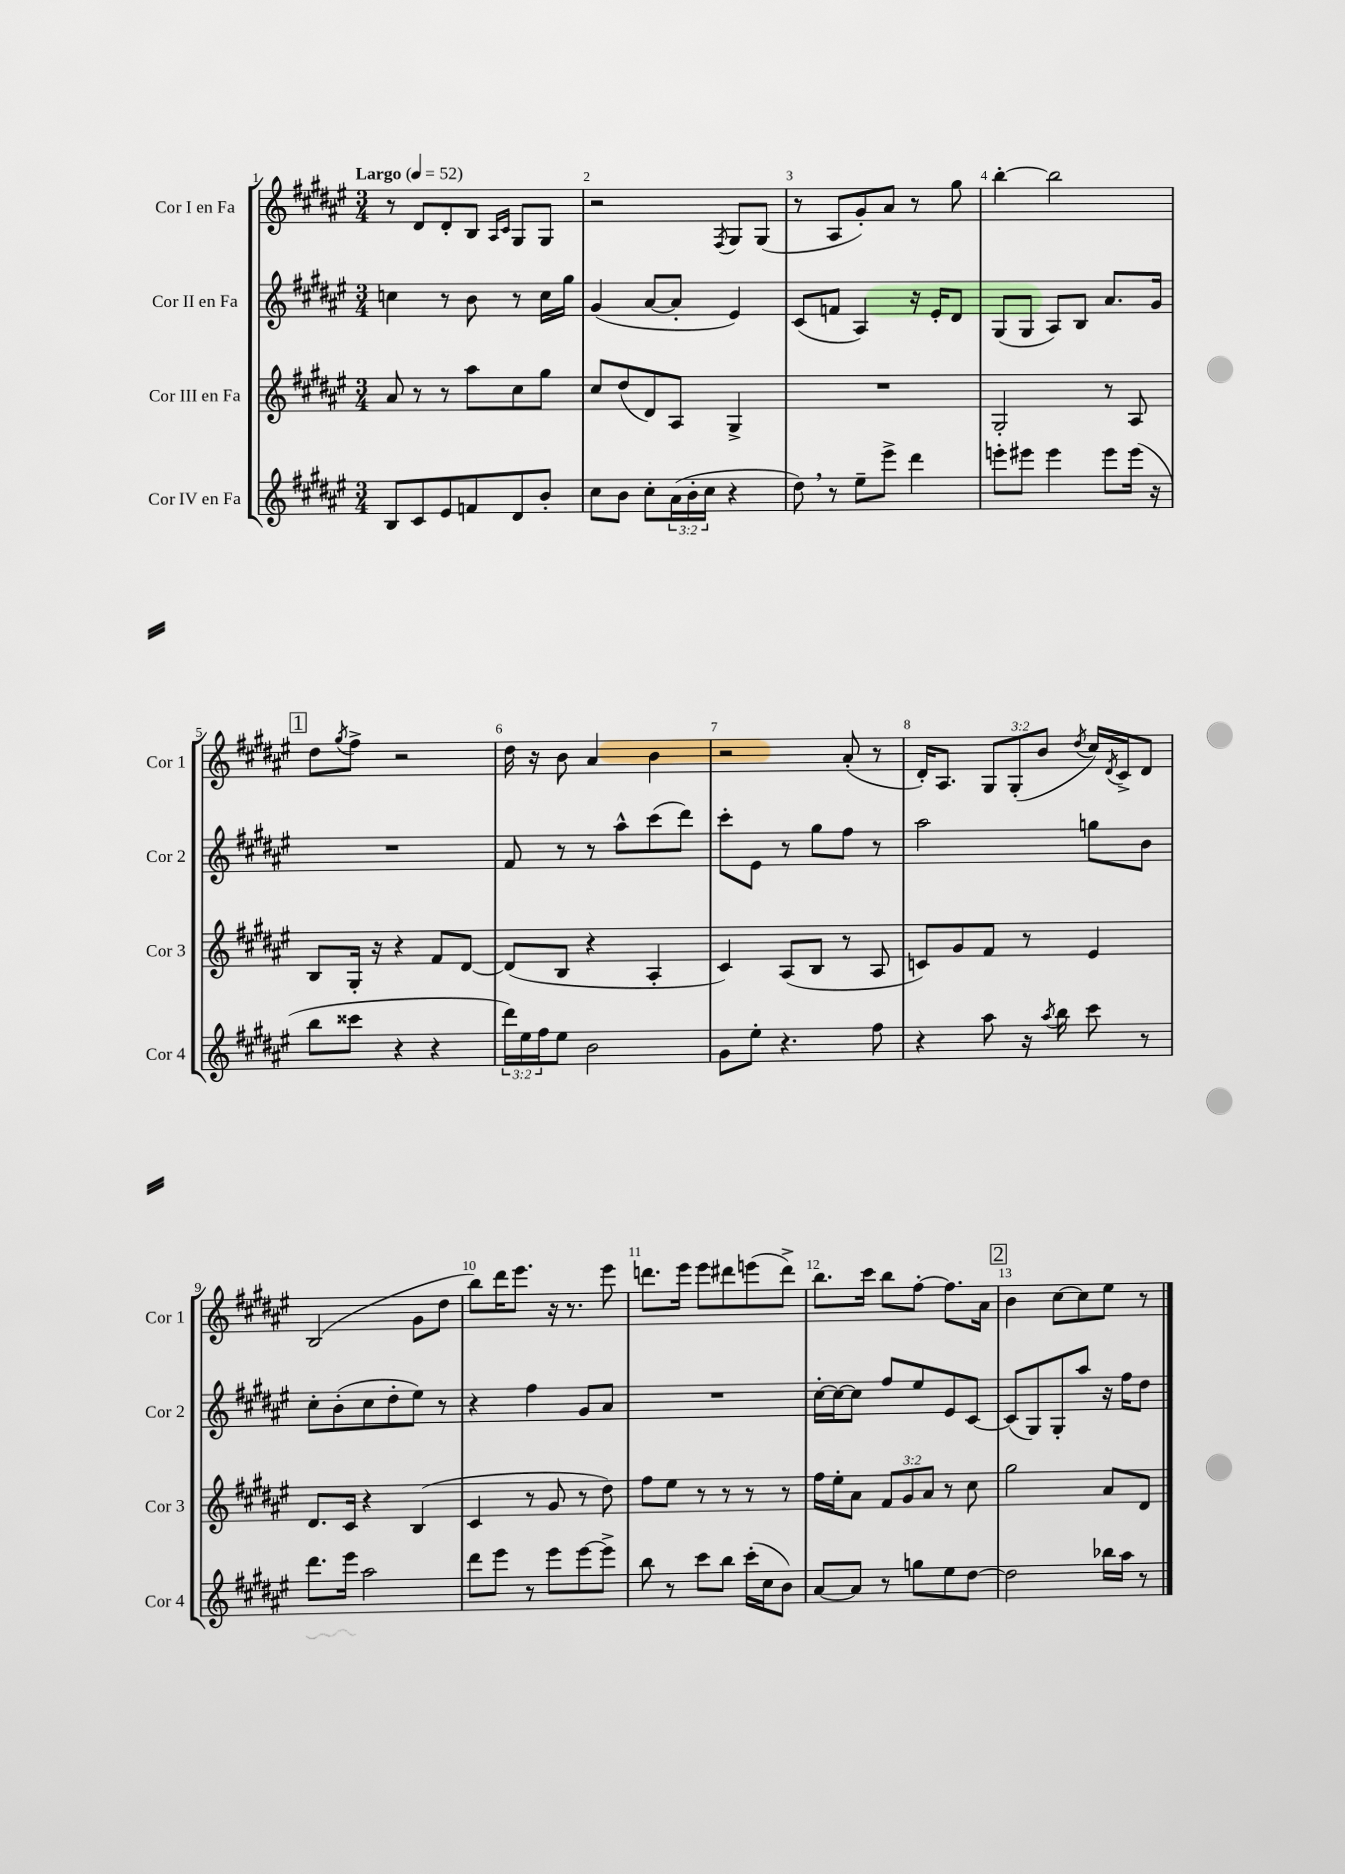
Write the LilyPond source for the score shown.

<<
\new StaffGroup <<
\new Staff = "s0" \with { instrumentName = "Cor I en Fa" shortInstrumentName = "Cor 1" } {
    \clef treble \key fis \major \numericTimeSignature \time 3/4 \override Staff.TupletNumber.text = #tuplet-number::calc-fraction-text \tempo "Largo" 4 = 52
    r8 dis'8 dis'8-. b8 \grace { ais16 cis'16 } gis8 gis8 |
    r2 \acciaccatura { fis8 } gis8 gis8( |
    r8 ais8 gis'8-.) ais'8 r8 gis''8 |
    b''4~-. b''2 |
    \mark \markup { \box "1" } dis''8 \acciaccatura { gis''8 } fis''8-> r2 |
    dis''16 r16 b'8 ais'4 b'4 |
    r2 ais'8-.( r8 |
    dis'16-.) ais8. \tuplet 3/2 { gis8 gis8-.( b'8 } \acciaccatura { dis''8 } cis''16) \acciaccatura { dis'8 } cis'16-> dis'8 |
    b2( gis'8 dis''8 |
    b''8) dis'''16 eis'''8. r16 r8. eis'''8 |
    d'''8. eis'''16 eis'''8 dis'''8 e'''8( dis'''8->) |
    b''8. cis'''16 b''8 fis''8~-. fis''8. ais'16 |
    \mark \markup { \box "2" } b'4 cis''8~ cis''8 eis''8 r8 \bar "|." |
}
\new Staff = "s1" \with { instrumentName = "Cor II en Fa" shortInstrumentName = "Cor 2" } {
    \clef treble \key fis \major \numericTimeSignature \time 3/4
    c''4 r8 b'8 r8 c''16 gis''16 |
    gis'4( ais'8~ ais'8-. eis'4) |
    cis'8( f'8 ais4) r16 eis'16-. dis'8 |
    gis8( gis8 ais8) b8 ais'8. gis'16 |
    \mark \markup { \box "1" } R2. |
    fis'8 r8 r8 ais''8-^ cis'''8( dis'''8) |
    cis'''8-. eis'8 r8 gis''8 fis''8 r8 |
    ais''2 g''8 b'8 |
    cis''8-. b'8-.( cis''8 dis''8-. eis''8) r8 |
    r4 fis''4 gis'8 ais'8 |
    R2. |
    cis''16~-. cis''16~ cis''8 fis''8 eis''8 eis'8 cis'8~ |
    \mark \markup { \box "2" } cis'8( gis8) gis8-. ais''8 r16 fis''16 dis''8 \bar "|." |
}
\new Staff = "s2" \with { instrumentName = "Cor III en Fa" shortInstrumentName = "Cor 3" } {
    \clef treble \key fis \major \numericTimeSignature \time 3/4 \override Staff.TupletNumber.text = #tuplet-number::calc-fraction-text
    ais'8 r8 r8 ais''8 cis''8 gis''8 |
    cis''8 dis''8( dis'8) ais8 gis4-> |
    R2. |
    gis2-. r8 ais8 |
    \mark \markup { \box "1" } b8 gis16-. r16 r4 fis'8 dis'8~ |
    dis'8( b8 r4 ais4-. |
    cis'4) ais8( b8 r8 ais8 |
    c'8) gis'8 fis'8 r8 eis'4 |
    dis'8. cis'16 r4 b4( |
    cis'4 r8 gis'8 r8 dis''8) |
    fis''8 eis''8 r8 r8 r8 r8 |
    fis''16 eis''16-. ais'8 \tuplet 3/2 { fis'8 gis'8 ais'8 } r8 cis''8 |
    \mark \markup { \box "2" } gis''2 ais'8 dis'8 \bar "|." |
}
\new Staff = "s3" \with { instrumentName = "Cor IV en Fa" shortInstrumentName = "Cor 4" } {
    \clef treble \key fis \major \numericTimeSignature \time 3/4 \override Staff.TupletNumber.text = #tuplet-number::calc-fraction-text
    b8 cis'8 eis'8 f'8 dis'8 b'8-. |
    cis''8 b'8 cis''8-. \tuplet 3/2 { ais'16( b'16-. cis''16 } r4 |
    dis''8) \breathe r8 eis''8-- eis'''8-> dis'''4 |
    e'''8-. eis'''8 eis'''4 eis'''8 eis'''16( r16 |
    \mark \markup { \box "1" } b''8 cisis'''8 r4 r4 |
    \tuplet 3/2 { dis'''16) eis''16 fis''16 } eis''8 b'2 |
    gis'8 eis''8-. r4. fis''8 |
    r4 ais''8 r16 \acciaccatura { ais''8 } b''16 cis'''8 r8 |
    dis'''8. eis'''16 ais''2 |
    dis'''8 eis'''8 r8 eis'''8 eis'''8~ eis'''8-> |
    b''8 r8 cis'''8 b''8 cis'''16-.( cis''16 b'8) |
    ais'8~ ais'8 r8 g''8 eis''8 dis''8~ |
    \mark \markup { \box "2" } dis''2 bes''16 ais''16 r8 \bar "|." |
}
>>
>>
\layout { \context { \Score \override BarNumber.break-visibility = ##(#f #t #t) barNumberVisibility = #all-bar-numbers-visible } }
